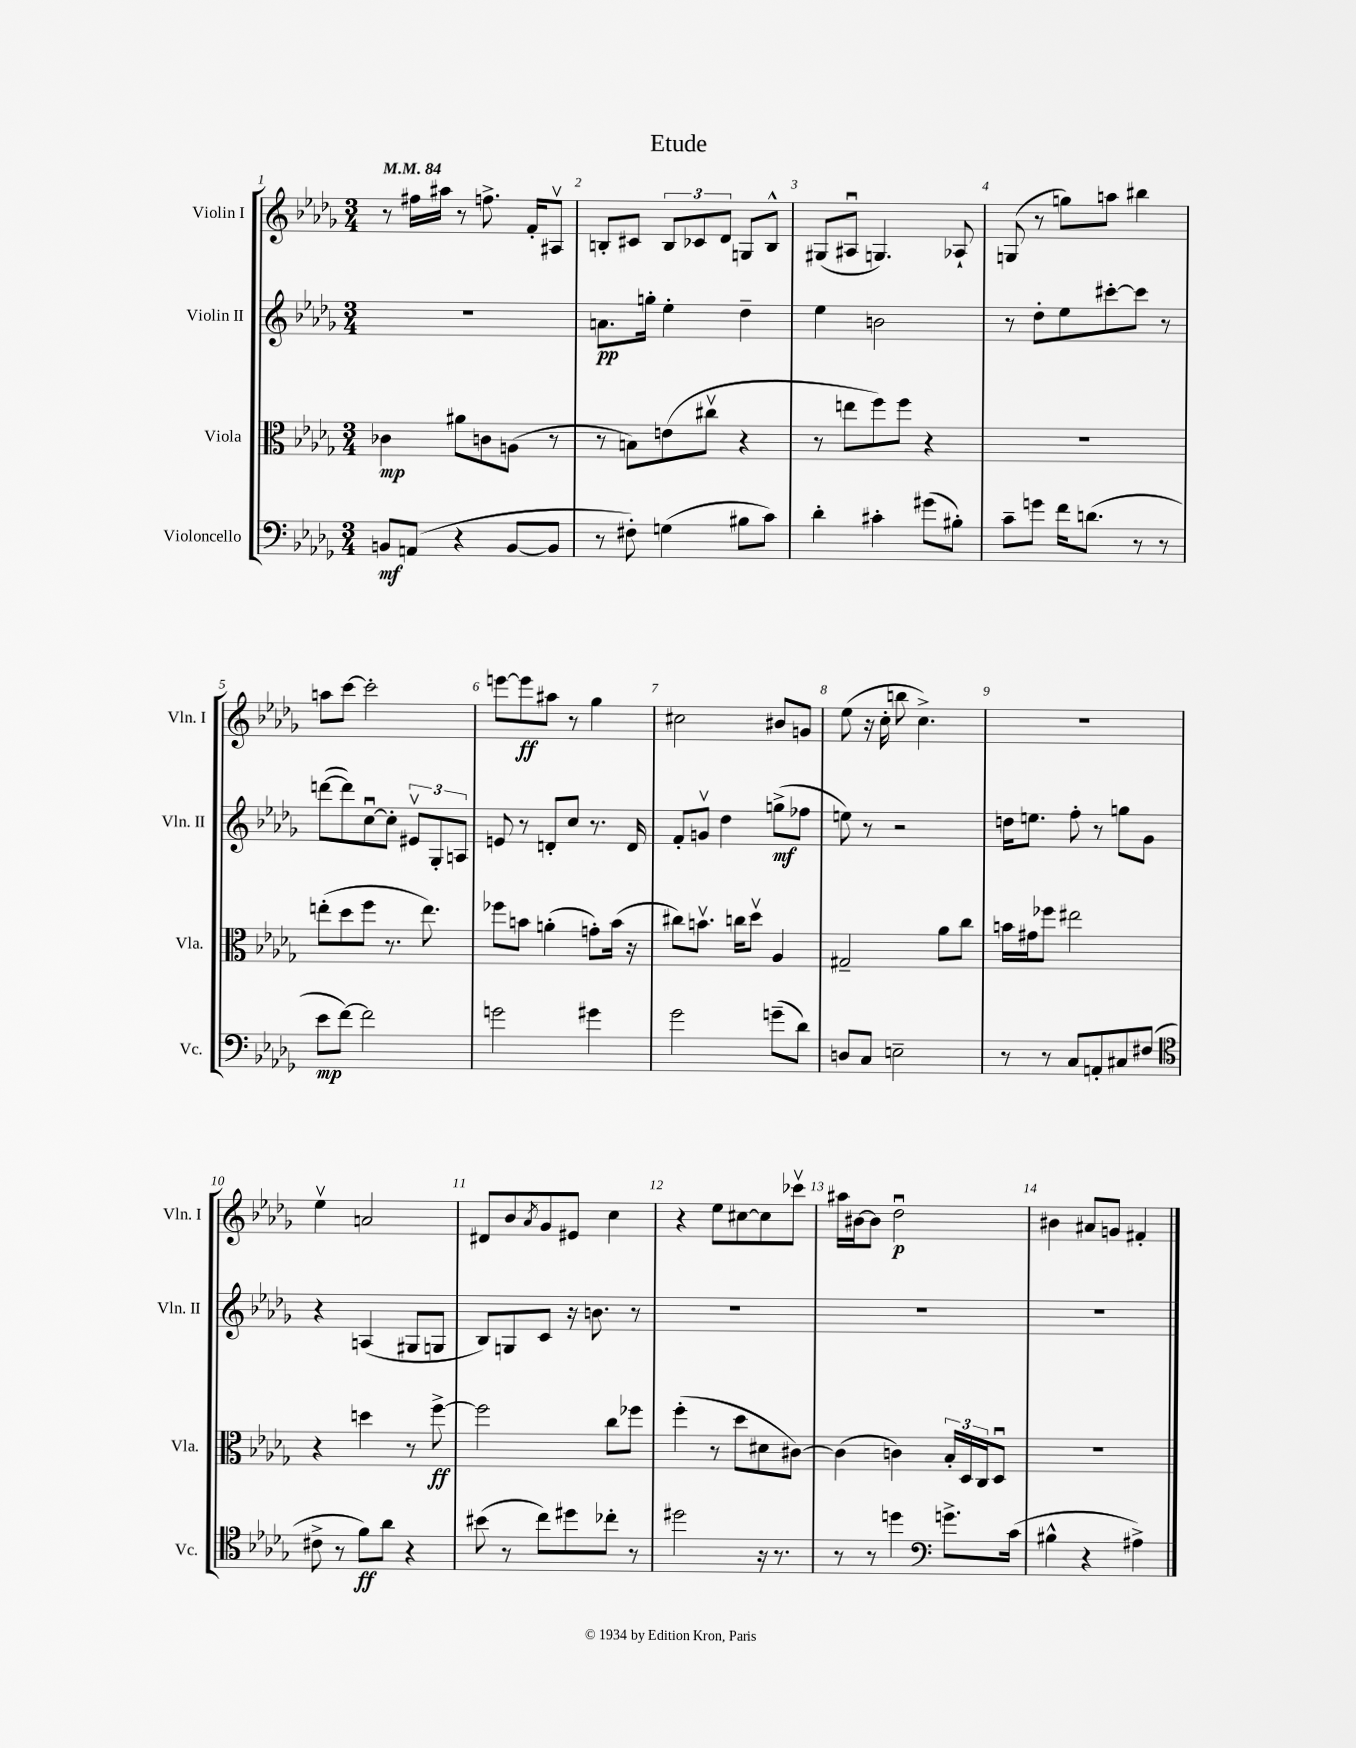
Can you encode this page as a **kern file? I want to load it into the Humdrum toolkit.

**kern	**kern	**kern	**kern
*staff4	*staff3	*staff2	*staff1
*clefF4	*clefC3	*clefG2	*clefG2
*k[b-e-a-d-g-]	*k[b-e-a-d-g-]	*k[b-e-a-d-g-]	*k[b-e-a-d-g-]
*M3/4	*M3/4	*M3/4	*M3/4
*MM84	*MM84	*MM84	*MM84
8BB	4c-	2.r	8r
(8AA	.	.	16ff#
.	.	.	16aa#
4r	8a#	.	8r
.	8c	.	8.ff^
[8BB	(8A	.	.
.	.	.	16f'
8BB]	8r	.	8A#v
=	=	=	=
8r	8r	8.a	8B'
8F#')	8B)	.	8c#
.	.	16gg'	.
(4G	(8e	4ee-'	12B
.	.	.	12c-
.	8cc#v	.	.
.	.	.	12d-
8B#	4r	4dd-~	8G
8c)	.	.	8B^^
=	=	=	=
4d-'	8r	4ee-	(8G#
.	8ee	.	8A#u
4c#'	8ff)	2b	4.G)
.	8ff	.	.
(8g#	4r	.	.
8B#')	.	.	8A-`
=	=	=	=
8c~	2.r	8r	(8G
8g	.	8dd-'	8r
16f	.	8ee-	8gg)
(8.d	.	.	.
.	.	[8ccc#'	8aa
8r	.	8ccc#]	4bb#
8r	.	8r	.
=	=	=	=
8e-	(8ee'	([8ddd	8aa
[8f)	8dd-	8ddd])	[8ccc
2f]	8ff	[8ccu	2ccc']
.	8.r	8cc']	.
.	.	12e#v	.
.	8.ee)	.	.
.	.	12G-'	.
.	.	12A	.
=	=	=	=
2g	8ff-	8e	[8eee
.	8b	8r	8eee]
.	(4a'	8d'	8aa#
.	.	8cc	8r
4g#	8g')	8.r	4gg-
.	(16b	.	.
.	16r	16d	.
=	=	=	=
2g-	8cc#)	8f'	2cc#
.	8.bv	8gv	.
.	.	4dd-	.
.	16cc	.	.
.	8dd-v	.	.
(8g~	4A-	(8gg^	8b#
8d-)	.	8ff-	8g
=	=	=	=
8D	2G#~	8ee)	(8ee-
8C	.	8r	16r
.	.	.	16cc'
2E~	.	2r	8bb
.	.	.	4.cc^)
.	8a-	.	.
.	8cc	.	.
=	=	=	=
8r	16b	16dd	2.r
.	16g#	8.ee	.
8r	8ff-	.	.
8C	2ee#	8ff'	.
8AA'	.	8r	.
8C#	.	8gg	.
(8F#	.	8g-	.
=	=	=	=
*clefC4	*	*	*
8c#^	4r	4r	4ee-v
8r	.	.	.
8f)	4dd	(4A	2a
8a-	.	.	.
4r	8r	8G#	.
.	[8ff^	8G	.
=	=	=	=
(8b#	2ff]	8B-)	8d#
8r	.	8G	8b-
.	.	.	8qa-
8cc)	.	8c	8g-
8dd#	.	16r	8e#
.	.	8.b	.
8cc-'	8cc	.	4cc
8r	8ff-	8r	.
=	=	=	=
2dd#	(4ff'	2.r	4r
.	8r	.	8ee-
.	8dd-	.	[8cc#
16r	8d#	.	8cc#]
8.r	.	.	.
.	[8c#)	.	8ccc-v
=	=	=	=
8r	(4c#]	2.r	16aa#
.	.	.	[16b#
8r	.	.	8b#]
4dd	4c)	.	2dd-u
*clefF4	*	*	*
8.g^	24B-'	.	.
.	24D-	.	.
.	24C	.	.
.	8D-u	.	.
(16c	.	.	.
=	=	=	=
4B#^^	2.r	2.r	4b#
4r	.	.	8a#
.	.	.	8g
4A#^)	.	.	4f#'
==	==	==	==
*-	*-	*-	*-
